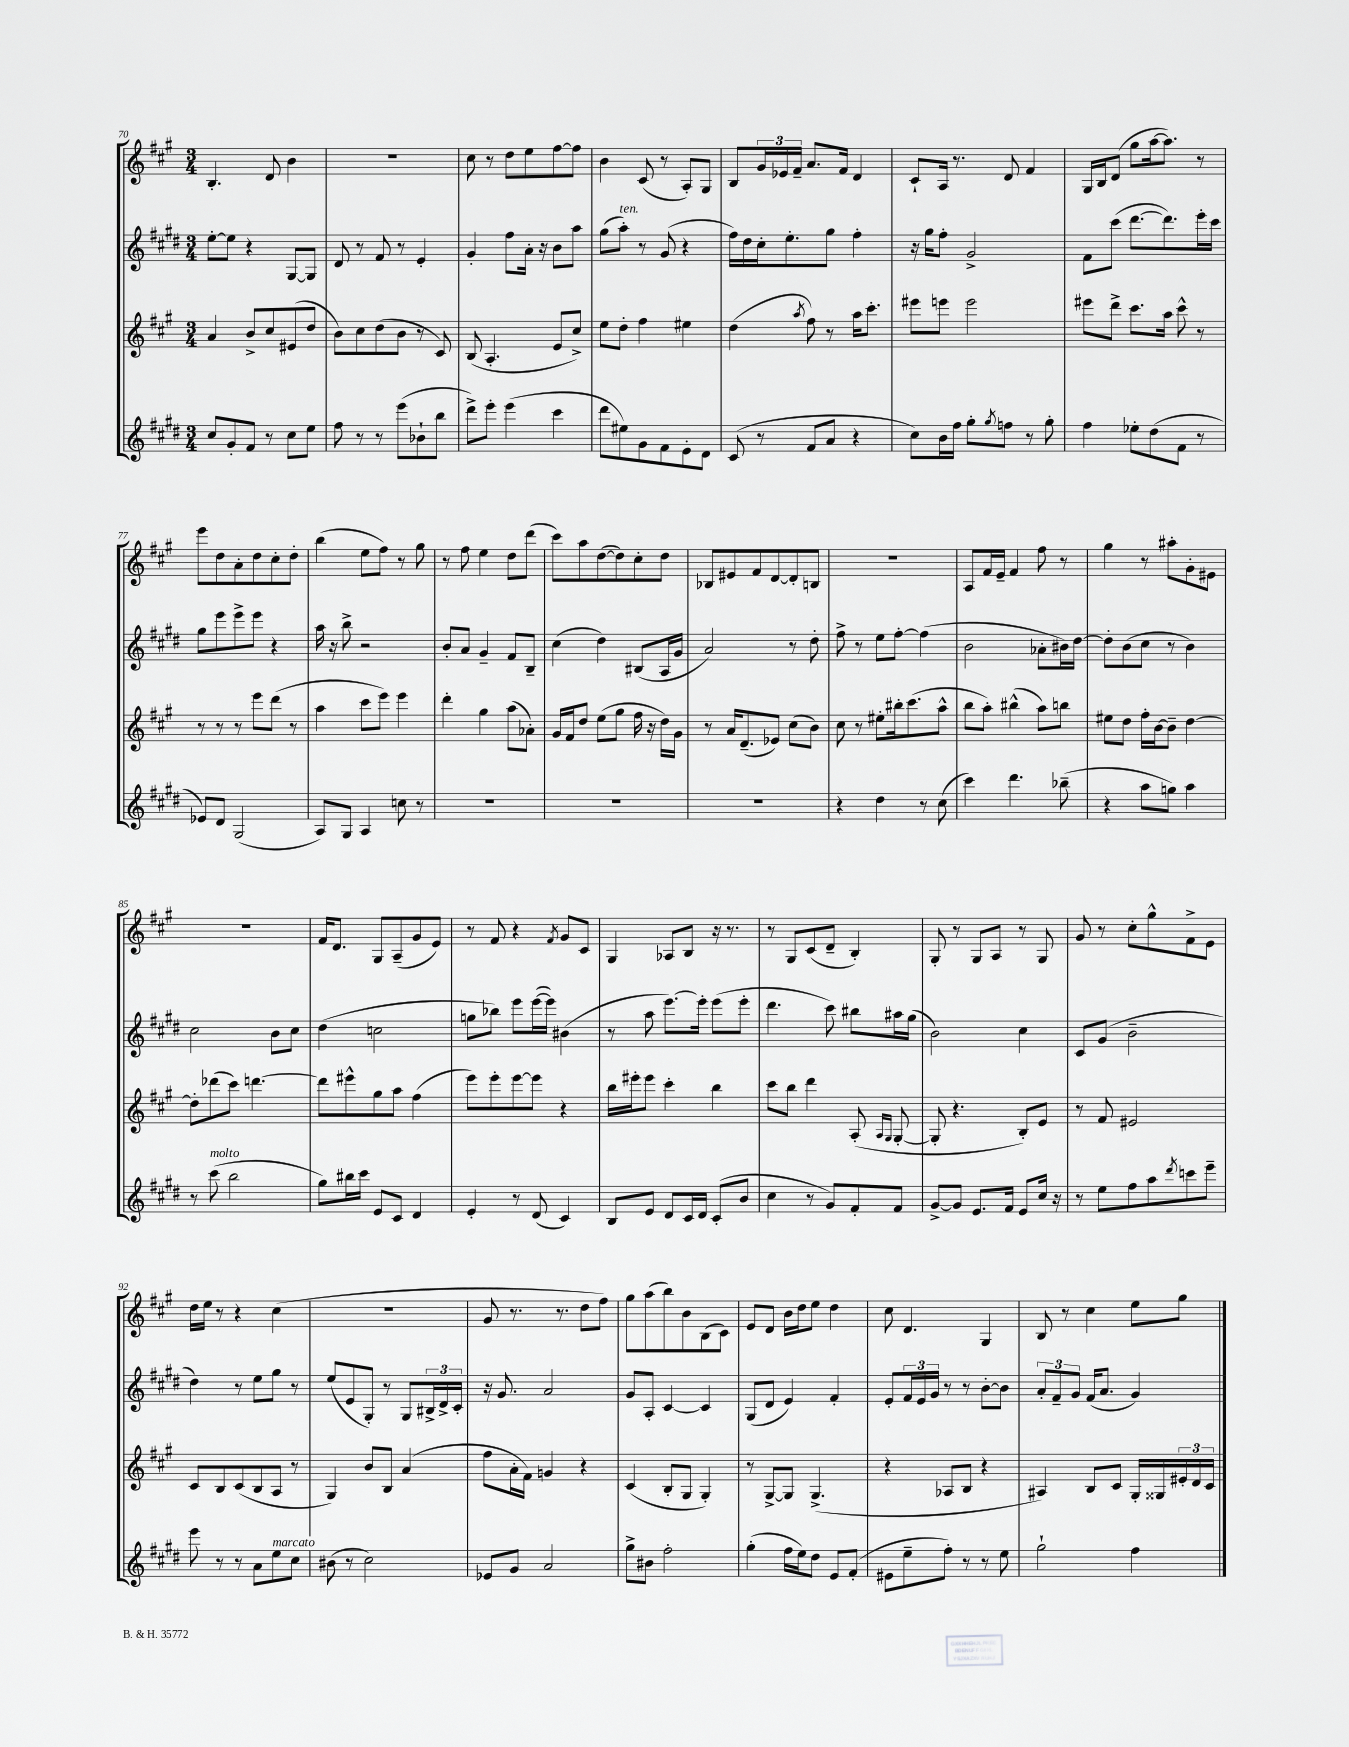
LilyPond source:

<<
\new StaffGroup <<
\new Staff = "s0" {
    \clef treble \key a \major \numericTimeSignature \time 3/4
    b4.-. d'8 b'4 |
    R2. |
    cis''8 r8 d''8 e''8 fis''8~ fis''8 |
    b'4 cis'8( r8 a8-.) gis8 |
    b8 \tuplet 3/2 { gis'16 ees'16 fis'16-- } a'8. fis'16 d'4 |
    cis'8-! a16 r8. d'8 fis'4 |
    gis16 b16 d'8( gis''8 a''16~ a''8.) r8 |
    e'''8 d''8 a'8-. d''8 cis''8-. d''8-. |
    b''4( e''8 fis''8) r8 gis''8 |
    r8 fis''8 e''4 d''8 d'''8( |
    cis'''8) a''8 d''8~( d''8) cis''8-. d''8 |
    bes8 eis'8 fis'8 d'8~ d'8-. b8 |
    R2. |
    a8 fis'16 e'16-- fis'4 fis''8 r8 |
    gis''4 r8 ais''8-. gis'8-. eis'8 |
    R2. |
    fis'16 d'8. gis8 a8--( gis'8 e'8) |
    r8 fis'8 r4 \acciaccatura { fis'8 } gis'8 cis'8 |
    gis4 aes8 b8 r16 r8. |
    r8 gis8 cis'8( d'8-- b4-.) |
    gis8-. r8 gis8 a8 r8 gis8 |
    gis'8 r8 cis''8-. gis''8-^ fis'8-> e'8 |
    d''16 e''16 r8 r4 cis''4( |
    R2. |
    gis'8 r8. r8. d''8 fis''8) |
    gis''8 a''8( b''8) b'8 b8( cis'8) |
    e'8 d'8 b'16 d''16 e''8 d''4 |
    cis''8 d'4. gis4 |
    b8 r8 cis''4 e''8 gis''8 \bar "|." |
}
\new Staff = "s1" {
    \clef treble \key e \major \numericTimeSignature \time 3/4
    e''8~-. e''8 r4 gis8~ gis8 |
    dis'8 r8 fis'8 r8 e'4-. |
    gis'4-. fis''8 a'16-. r16 b'8 a''8 |
    gis''8( a''8-.^\markup { \italic "ten." }) r8 gis'8( r4 |
    fis''16) dis''16 cis''16-. e''8.-. gis''8 fis''4-. |
    r16 gis''16 fis''8-. gis'2-> |
    fis'8 cis'''8( dis'''8.~ dis'''8.) e'''16-. cis'''16 |
    gis''8 e'''8 e'''8-> e'''8 r4 |
    a''16 r16 b''8-> r2 |
    b'8-. a'8 gis'4-- fis'8 b8-- |
    cis''4( dis''4) bis8( a16 gis'16 |
    a'2) r8 dis''8-. |
    fis''8-> r8 e''8 fis''8~-. fis''4( |
    b'2 aes'8-. bis'16) dis''16~ |
    dis''8-. b'8( cis''8 r8 b'4) |
    cis''2 b'8 cis''8 |
    dis''4( c''2 |
    g''8 bes''8) e'''8 e'''16~( e'''16) bis'4( |
    r8 a''8 e'''8.~) e'''16-. e'''8( e'''8-. |
    dis'''4. cis'''8) bis''8 ais''16 gis''16( |
    b'2) cis''4 |
    cis'8 gis'8( b'2-- |
    dis''4) r8 e''8 gis''8 r8 |
    e''8( e'8 gis8-.) r8 gis8 \tuplet 3/2 { bis16-> dis'16-> cis'16-. } |
    r16 gis'8. a'2 |
    gis'8 a8-. cis'4~ cis'4 |
    gis8( dis'8 e'4) fis'4-. |
    e'8-. \tuplet 3/2 { fis'16 e'16 gis'16 } r8 r8 b'8~-. b'8 |
    \tuplet 3/2 { a'8-. fis'8-- gis'8 } fis'16( a'8. gis'4) \bar "|." |
}
\new Staff = "s2" {
    \clef treble \key a \major \numericTimeSignature \time 3/4
    a'4 b'8-> cis''8 eis'8( d''8 |
    b'8) cis''8 d''8( b'8 r8 cis'8) |
    b8( a4.-. e'8 cis''8->) |
    e''8 d''8-. fis''4 eis''4 |
    d''4( \acciaccatura { a''8 } fis''8) r8 a''16 cis'''8.-. |
    eis'''8 e'''8 e'''2 |
    eis'''8 d'''8-> cis'''8. a''16 cis'''8-^ r8 |
    r8 r8 r8 e'''8 d'''8( r8 |
    a''4 cis'''8 e'''8) e'''4 |
    d'''4-. gis''4 a''8( aes'8-.) |
    gis'16 fis'16 d''8 e''8( gis''8 fis''16 r16 d''16) gis'16 |
    r8 a'16 d'8.--( ees'8) cis''8( b'8) |
    cis''8 r8 eis''8-. bis''16-. cis'''8.( a''8-^ |
    b''8 a''8-.) bis''4-^( a''8) b''8 |
    eis''8 d''8 fis''16-. b'16~ b'8-- d''4~ |
    d''8-. des'''8( cis'''8) d'''4.~ |
    d'''8 eis'''8-^ gis''8 a''8 fis''4( |
    e'''8) e'''8-. e'''8~ e'''8 r4 |
    b''16 eis'''16-. eis'''8 cis'''4-. b''4 |
    cis'''8 b''8 d'''4 a8-.( \grace { a16 gis16 } gis8~-. |
    gis8-. r4. b8-.) e'8 |
    r8 fis'8 eis'2 |
    cis'8 b8 cis'8( b8 a8 r8 |
    gis4) b'8 b8 a'4( |
    fis''8 a'16-. fis'16) g'4 r4 |
    cis'4( b8-. gis8 gis4-.) |
    r8 gis8~-> gis8 gis4.->( |
    r4 aes8 b8 r4 |
    ais4) b8 cis'8 gis16-. gisis16 \tuplet 3/2 { eis'16-. d'16 cis'16 } \bar "|." |
}
\new Staff = "s3" {
    \clef treble \key e \major \numericTimeSignature \time 3/4
    cis''8 gis'8-. fis'8 r8 cis''8 e''8 |
    fis''8 r8 r8 e'''8( bes'8-! b''8 |
    dis'''8->) e'''8-. e'''4( cis'''4 |
    dis'''8 eis''8) gis'8 fis'8 e'8-. dis'8 |
    cis'8( r8 fis'8 a'8 r4 |
    cis''8) b'16 fis''16 gis''8-. \acciaccatura { gis''8 } f''8 r8 gis''8-. |
    fis''4 ees''8-. dis''8( fis'8 r8 |
    ees'8) dis'8 gis2( |
    a8) gis8 a4 c''8 r8 |
    R2. |
    R2. |
    R2. |
    r4 dis''4 r8 cis''8( |
    cis'''4) dis'''4. bes''8--( |
    r4 a''8 g''8) a''4 |
    r8 cis'''8^\markup { \italic "molto" }( b''2 |
    gis''8) bis''16 cis'''16 e'8 cis'8 dis'4 |
    e'4-. r8 dis'8( cis'4) |
    b8 e'8 dis'8 cis'16 dis'16 cis'8-.( b'8 |
    cis''4 r8 gis'8) fis'8-. fis'8 |
    gis'8~-> gis'8 e'8. fis'16 e'8 cis''16 r16 |
    r8 e''8 fis''8 a''8 \acciaccatura { dis'''8 } c'''8 e'''8-- |
    e'''8 r8 r8 a'8 e''8^\markup { \italic "marcato" } cis''8 |
    bis'8( r8 cis''2) |
    ees'8 gis'8 a'2 |
    gis''8-> bis'8 fis''2-. |
    gis''4-.( fis''16 e''16) dis''8 e'8 fis'8-.( |
    eis'8 e''8-- fis''8-.) r8 r8 e''8 |
    gis''2-! fis''4 \bar "|." |
}
>>
>>
\layout { \context { \Score currentBarNumber = #70 } }
